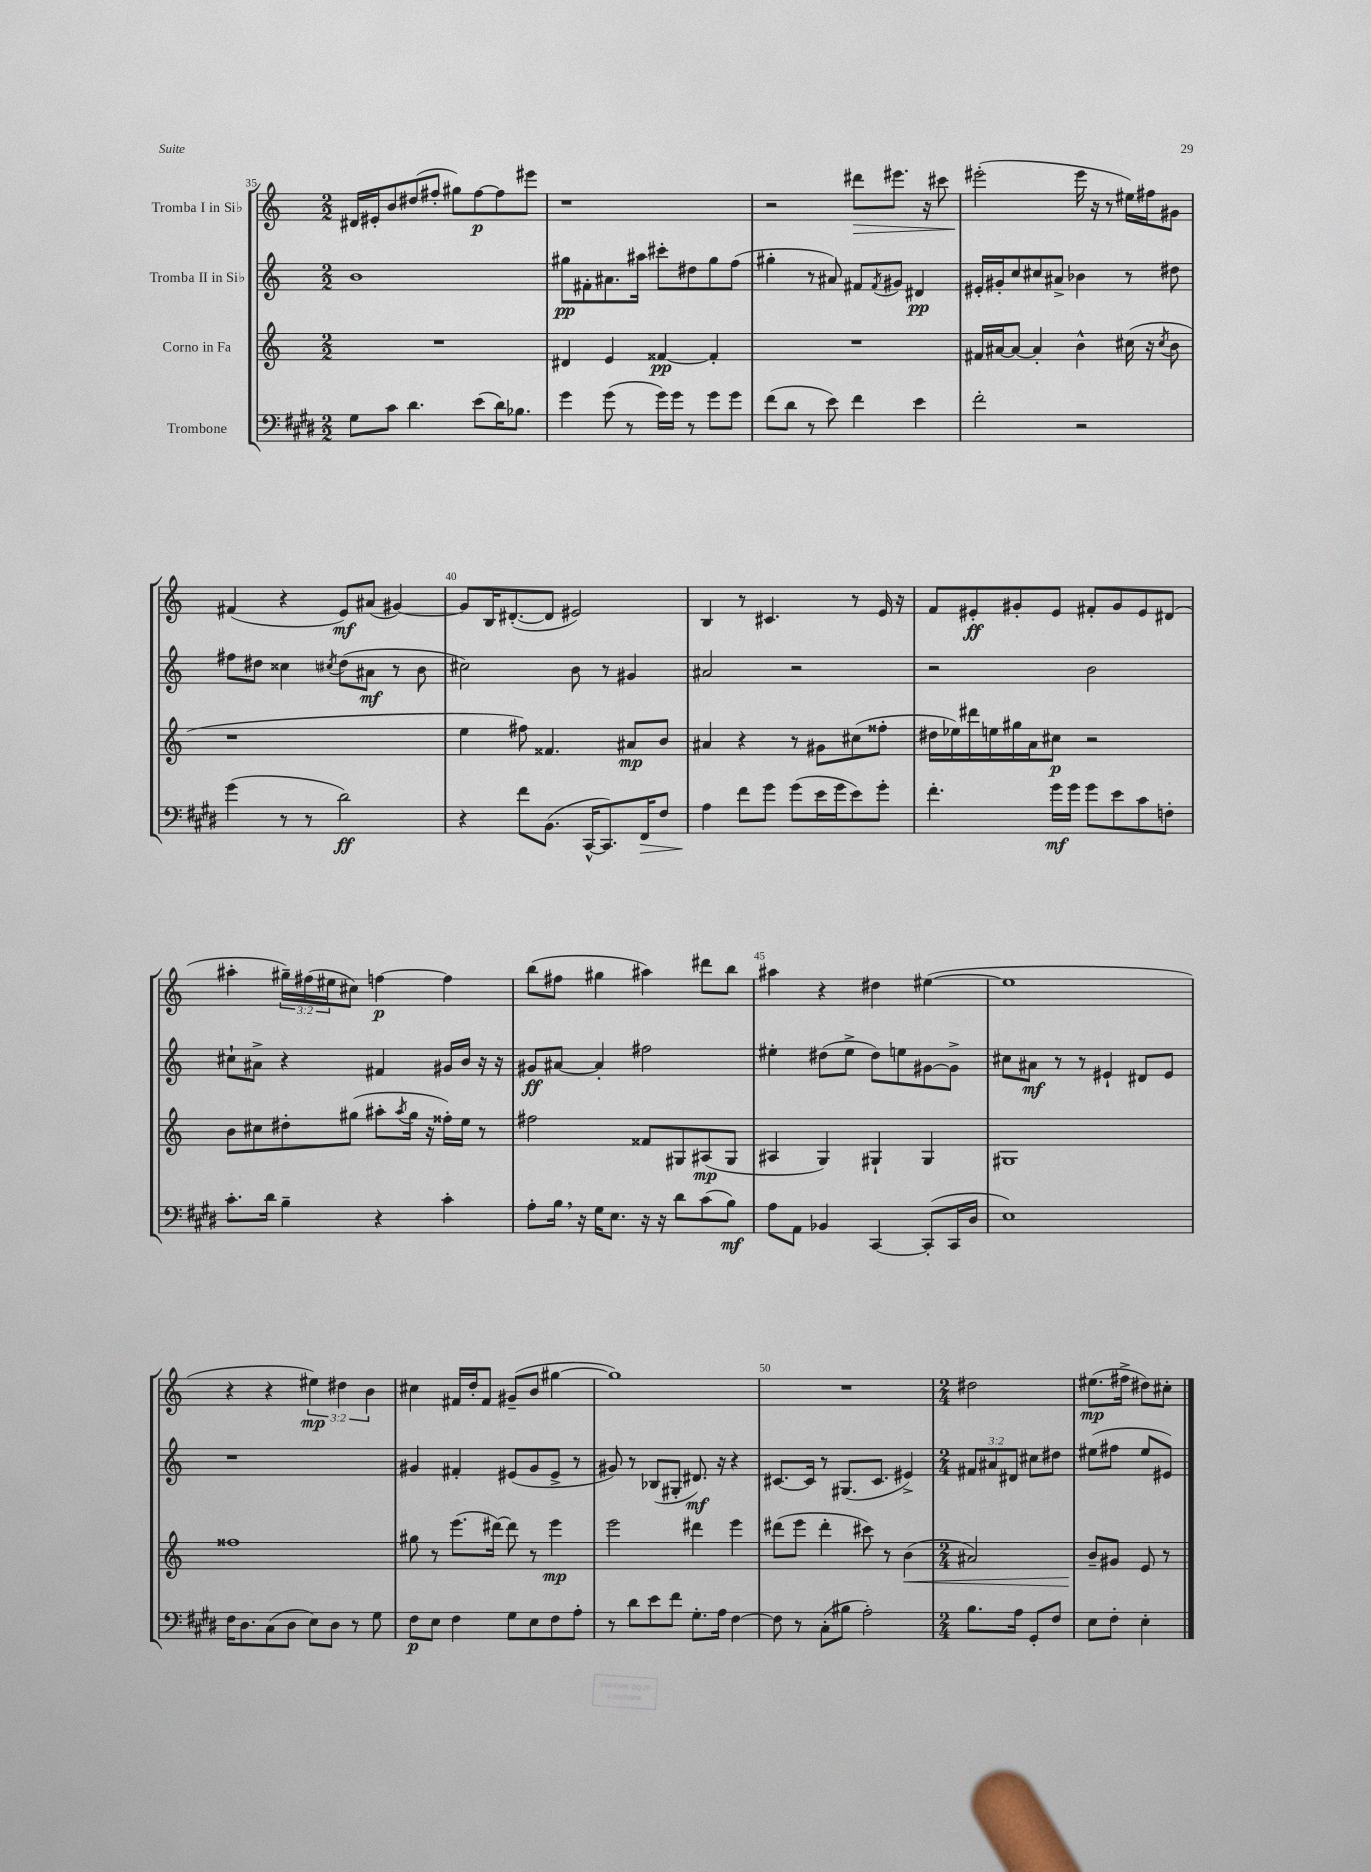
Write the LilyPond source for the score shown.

<<
\new StaffGroup <<
\new Staff = "s0" \with { instrumentName = "Tromba I in Sib" } {
    \clef treble \key c \major \numericTimeSignature \time 2/2 \override Staff.TupletNumber.text = #tuplet-number::calc-fraction-text
    dis'16 eis'16-. b'8 dis''8( fis''8-. gis''8) fis''8~\p fis''8 eis'''8 |
    r1 |
    r2 dis'''8\> eis'''8. r16 cis'''8 |
    eis'''2-.\!( eis'''16 r16 r8 eis''16) fis''16 gis'8 |
    fis'4( r4 e'8\mf) ais'8( gis'4~) |
    gis'8 b16 dis'8.~-.( dis'8 eis'2) |
    b4 r8 cis'4. r8 e'16 r16 |
    f'8 eis'8-.\ff gis'8-. eis'8 fis'8-. gis'8 eis'8 dis'8( |
    ais''4-. \tuplet 3/2 { gis''16--) fis''16( eis''16 } cis''8) f''4~\p f''4 |
    b''8( fis''8 gis''4 ais''4) dis'''8 b''8 |
    ais''4 r4 dis''4 eis''4~( |
    eis''1 |
    r4 r4 \tuplet 3/2 { eis''4\mp) dis''4 b'4 } |
    cis''4 fis'16 d''16-. fis'8 gis'8--( b'8 gis''4~ |
    gis''1) |
    R1 |
    \numericTimeSignature \time 2/4 dis''2 |
    eis''8.\mp( fis''16-> dis''8) cis''8-. \bar "|." |
}
\new Staff = "s1" \with { instrumentName = "Tromba II in Sib" } {
    \clef treble \key c \major \numericTimeSignature \time 2/2 \override Staff.TupletNumber.text = #tuplet-number::calc-fraction-text
    b'1 |
    gis''8\pp fis'8-. ais'8. ais''16 cis'''8-. dis''8 gis''8 f''8( |
    gis''4-. r8 ais'8) fis'8 \acciaccatura { fis'8 } gis'8 dis'4\pp |
    eis'16-. gis'16-. c''8 cis''8 ais'8-> bes'4 r8 dis''8 |
    fis''8 dis''8 cisis''4 \acciaccatura { cis''8 } dis''8( ais'8\mf r8 b'8 |
    cis''2) b'8 r8 gis'4 |
    ais'2 r2 |
    r2 b'2 |
    cis''8-! ais'8-> r4 fis'4 gis'16 b'16 r16 r16 |
    gis'8\ff ais'8~ ais'4-. fis''2 |
    eis''4-. dis''8( eis''8-> dis''8) e''8 gis'8~ gis'8-> |
    cis''8 ais'8\mf r8 r8 eis'4-! dis'8 eis'8 |
    r1 |
    gis'4 fis'4-. eis'8( gis'8 eis'8-> r8 |
    gis'8) r8 bes8( gis8-. dis'8.\mf) r16 r4 |
    cis'8.~ cis'16 r8 gis8.( cis'8. eis'4->) |
    \numericTimeSignature \time 2/4 \tuplet 3/2 { fis'8 ais'8 dis'8 } cis''8 dis''8 |
    eis''8( fis''8 eis''8 eis'8) \bar "|." |
}
\new Staff = "s2" \with { instrumentName = "Corno in Fa" } {
    \clef treble \key c \major \numericTimeSignature \time 2/2
    R1 |
    dis'4 e'4 fisis'4~\pp fisis'4-. |
    R1 |
    fis'16 ais'16~ ais'8~ ais'4-. b'4-^ cis''16( r16 \acciaccatura { cis''8 } b'8 |
    r1 |
    e''4 fis''8) fisis'4. ais'8\mp b'8 |
    ais'4 r4 r8 gis'8 cis''8( fisis''8-. |
    dis''16 ees''16) dis'''16 e''16 gis''16 a'16 cis''8\p r2 |
    b'8 cis''8 dis''8-. gis''8( ais''8-. \acciaccatura { ais''8 } gis''16 r16 fisis''16-.) e''16 r8 |
    fis''2 fisis'8 gis8 ais8\mp( gis8 |
    ais4 g4) gis4-! gis4 |
    gis1 |
    fisis''1 |
    gis''8 r8 e'''8.( dis'''16~) dis'''8 r8 e'''4\mp |
    e'''2 dis'''4 e'''4 |
    dis'''8( e'''8 dis'''4-. cis'''8) r8 b'4\<( |
    \numericTimeSignature \time 2/4 ais'2) |
    b'8--\! gis'8 e'8 r8 \bar "|." |
}
\new Staff = "s3" \with { instrumentName = "Trombone" } {
    \clef bass \key e \major \numericTimeSignature \time 2/2
    gis8 cis'8 dis'4. e'8( dis'16) bes8. |
    gis'4 gis'8( r8 gis'16) gis'16 r8 gis'8 gis'8 |
    fis'8( dis'8 r8 e'8) fis'4 e'4 |
    fis'2-. r2 |
    gis'4( r8 r8 dis'2\ff) |
    r4 fis'8 b,8.( cis,16~-^ cis,8.) fis,16\> fis8 |
    a4\! fis'8 gis'8 gis'8( e'16 gis'16 e'8) gis'8-. |
    fis'4.-. gis'16\mf gis'16 gis'8 e'8 cis'8 f8-. |
    cis'8.-. dis'16 b4-- r4 cis'4-. |
    a8-. b16 \breathe r16 gis16 e8. r16 r16 dis'8 cis'8( b8\mf) |
    a8 a,8 bes,4 cis,4~ cis,8-.( cis,16 dis16 |
    e1) |
    fis16 dis8. cis8( dis8 e8) dis8 r8 gis8 |
    fis8\p e8 fis4 gis8 e8 fis8 a8-. |
    r8 dis'8 e'8 fis'8 gis8.-. a16 fis4~ |
    fis8 r8 cis8-.( bis8 a2-.) |
    \numericTimeSignature \time 2/4 b8. a16 gis,8-. fis8 |
    e8 fis8-. e4-. \bar "|." |
}
>>
>>
\layout { \context { \Score currentBarNumber = #35 \override BarNumber.break-visibility = ##(#f #t #t) barNumberVisibility = #(every-nth-bar-number-visible 5) } }
